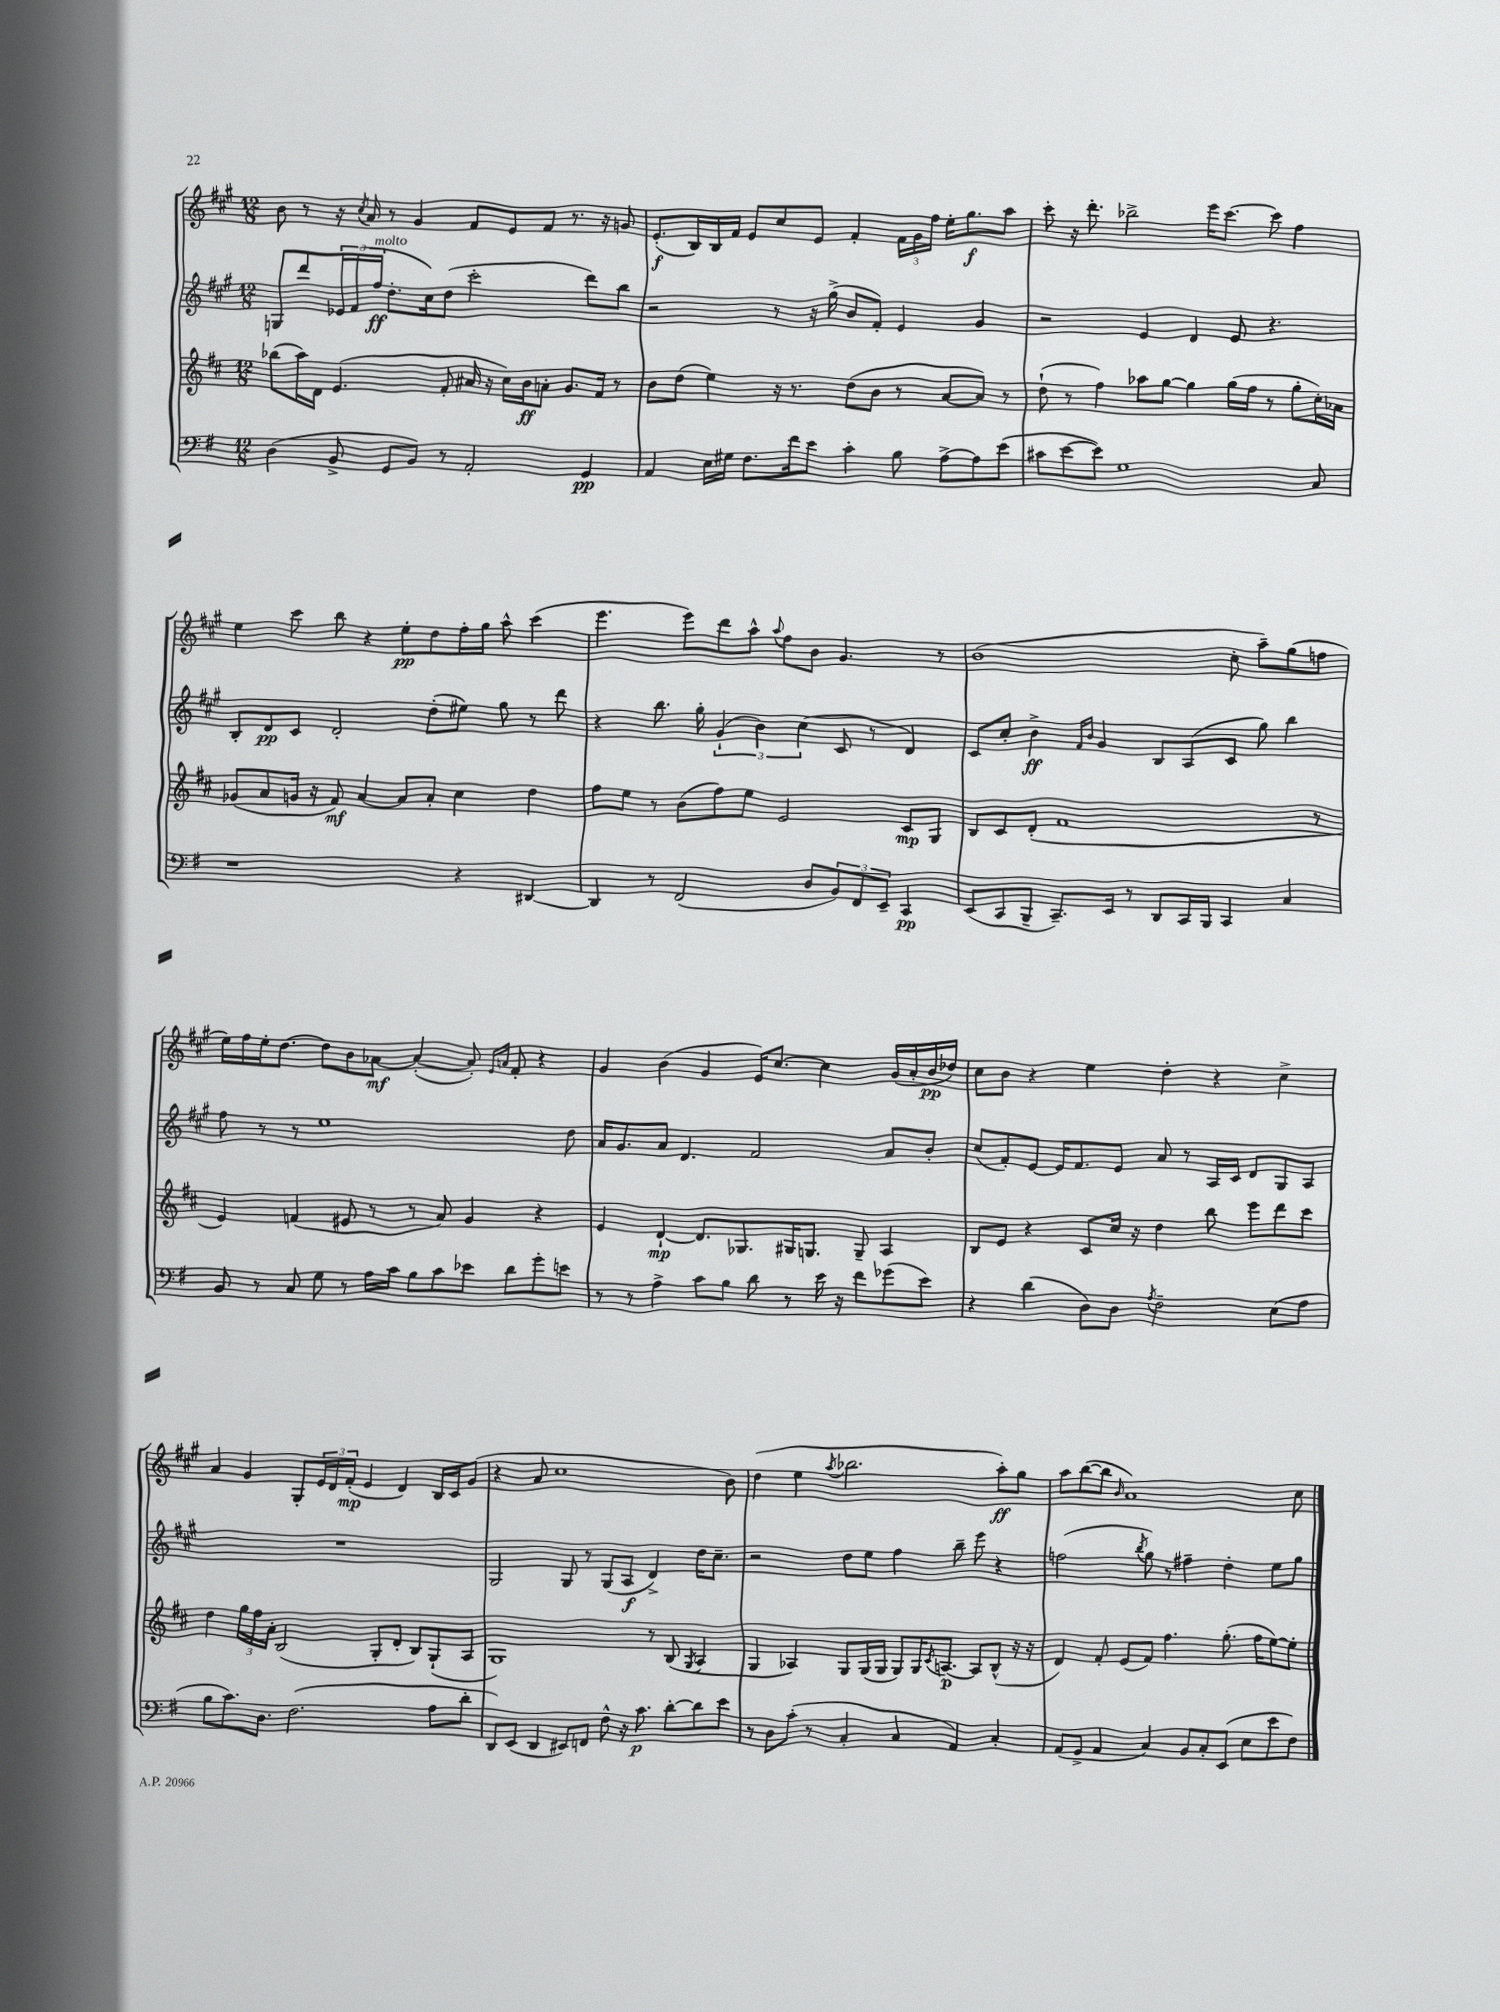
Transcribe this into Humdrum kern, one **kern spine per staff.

**kern	**kern	**kern	**kern
*staff4	*staff3	*staff2	*staff1
*clefF4	*clefG2	*clefG2	*clefG2
*k[f#]	*k[f#c#]	*k[f#c#g#]	*k[f#c#g#]
*M12/8	*M12/8	*M12/8	*M12/8
(4D\	(8bb-\L	8G/L	8b\
.	16aa\L)	8ddd/	8r
.	16d\JJ	.	.
8BB^/	(4.e/	24e-/L	16r
.	.	(24f#/	.
.	.	.	8qcc#/
.	.	.	16a/
.	.	24ff#/JJ	.
8GG/L	.	8.dd'\L	8r
8BB/J)	.	.	4g#/
.	.	16cc#\k)	.
8r	8f#'/	(8dd\J	.
2AA'/	16a#/	2ccc#'\	8f#/L
.	16r	.	.
.	16cc#\LL)	.	8e/
.	16b\J	.	.
.	8a'\J	.	8f#/J
.	8.g/L	.	8.r
4GG/	.	8ddd\L)	.
.	16f#/Jk	.	16r
.	8r	8bb\J	8g/
=	=	=	=
4AA/	8b\L	2r	(8.e'/L
.	(8dd\J	.	.
.	.	.	16B/L)
16E\LL	4ee\)	.	16B/
16G#\JJ	.	.	16f#/JJ
8.F#\L	.	.	8e/L
.	16r	8r	8cc#/
16f#\k	8.r	.	.
8e\J	.	16r	8e/J
.	.	(16gg#^\	.
4c'\	(8dd\L	8b/L	4f#'/
.	8b\J	8f#'/J)	.
8B\	8r	4e/	24f#\LL
.	.	.	24g#\
.	.	.	24ff#\JJ
[8A^\L	[8a/L	.	16ee'\LK
.	.	.	8.gg#\
8A\]	8a/]J)	4g#/	.
(8e\J	8r	.	8aa\J
=	=	=	=
8c#\L	(8dd`\	2r	8ccc#'\
[8e\	8r	.	16r
.	.	.	8.ddd'\
8e\]J)	4ff#\)	.	.
1G	.	.	2bb-^\
.	8aa-\L	4e/	.
.	[8gg\J	.	.
.	4gg\]	4d/	.
.	.	.	16eee\LK
.	.	.	[8.ccc#\J
.	(16gg\LL	8e/	.
.	16ff#\JJ	.	.
.	8r	4.r	8ccc#\]
.	8gg'\L	.	4ff#\
8C/	16cc#'\L)	.	.
.	16a-\JJ	.	.
=	=	=	=
1r	(8g-/L	8B'/L	4ee\
.	8a/	8d/	.
.	16g/Jk	8c#/J	8ccc#\
.	16r	.	.
.	8f#/)	2d'/	8bb\
.	[4a/	.	4r
.	8a/]L	.	8ee'\L
.	8a'/J	(8dd'\L	8dd\
4r	4cc#\	8ee#\J)	16ff#'\L
.	.	.	16gg#\JJ
.	.	8gg#\	8aa^^\
[4DD#/	4dd\	8r	(4ccc#\
.	.	8ddd\	.
=	=	=	=
4DD#/]	8ff#\L	4r	4.eee\
.	8ee\J	.	.
8r	8r	8.bb\	.
(2FF#/	(8b\L	.	8eee\L)
.	.	16gg#'\	.
.	8ff#\)	(6g#`/	8ddd\
.	8ee\J	.	8aa^^\J
.	.	6b\)	.
.	.	.	8qqaa/
.	2e/	.	8ff#\L
.	.	(6cc#\	.
8D/L	.	.	8b\J
12BB/)	.	8c#/	4.g#/
12FF#/	.	.	.
.	.	8r	.
12EE~/J	.	.	.
4CC/	8c#/L	4d/)	.
.	8G/J	.	8r
=	=	=	=
(8EE/L	8B/L	8c#/L	(1b
8CC/	8c#/	8cc#'/J	.
8BBB~/J	(8d'/J	4b^\	.
8.CC~/L)	1f#	.	.
.	.	16qqf#/LL	.
.	.	16qqb/JJ	.
.	.	4g#/	.
16EE/Jk	.	.	.
8r	.	.	.
8DD/L	.	8B/L	.
16CC/L	.	(8A/	.
16BBB/JJ	.	.	.
4CC/	.	8c#/J	8cc#'\
.	.	8gg#\)	8aa~\L)
4C/	.	4bb\	(8gg#\
.	8r	.	8ff\J
=	=	=	=
8BB/	4e/)	8ff#\	16ee\LL)
.	.	.	16ff#\
8r	.	8r	16ee'\J
.	.	.	[8.dd\J
8C/	(4f/	8r	.
8G\	.	1ee	8dd\]L
8r	8e#/	.	8b\
16A\LL	8r	.	[8a-\J
16c\JJ	.	.	.
8B\L	8r	.	(4a-'/_
8c\	8a/)	.	.
8e-\J	4g/	.	8a-'/])
.	.	.	16qqe/LL
.	.	.	16qqa/JJ
8d\L	.	.	8f#'/
8g'\	4r	.	4r
8e\J	.	8dd\	.
=	=	=	=
8r	4e/	16a/LK	4g#/
.	.	8.g#/	.
8r	.	.	.
4A^\	[4d`/	8a/J	(4b\
.	.	4.d/	.
8c\L	8.d/]L	.	4g#/
8B\J	.	.	.
.	8.G-/	.	.
8d\	.	2f#/	16e/LK)
.	.	.	[8.cc#/J
8r	16G#/K	.	.
.	8.G/J	.	.
16e\	.	.	4cc#\]
16r	.	.	.
8f#\L	8G~/	.	.
(8g-\	4A/	8a/L	(16g#/LL
.	.	.	16a'/
8e\J)	.	8b'/J	16b/
.	.	.	16dd-/JJ)
=	=	=	=
4r	8B/L	(8cc#/L	8cc#\L
.	8e/J	8f#'/)	8b\J
(4d\	4r	[8e/J	4r
.	.	16e/]LK	.
.	.	8.f#/	.
8D\L)	8c#/L	.	4ee\
8D\J	16cc#/Jk	8e/J	.
.	16r	.	.
8qA/	.	.	.
2F#~\	4dd\	8a/	4dd'\
.	.	8r	.
.	8bb\	16A/LL	4r
.	.	16c#/JJ	.
.	8eee\L	8d/L	.
(8E\L	8ddd\	8G#/	4cc#^\
8A\J	8ccc#\J	8A/J	.
=	=	=	=
8B\L	4dd\	1.r	4a/
8.c\)	.	.	.
.	24gg\LL	.	4g#/
.	24ff#\	.	.
8.D\J	.	.	.
.	24a'\JJ	.	.
.	(2B/	.	.
(2.F#\	.	.	8G#'/L
.	.	.	24e/L
.	.	.	24d/
.	.	.	(24f#'/JJ
.	.	.	4e/
.	8G'/L	.	.
.	8d'/J	.	4d/)
.	8B/L)	.	.
8A\L	(8G`/	.	16B/LL
.	.	.	16c#/J
8d'\J	8A/J	.	(8g#/J
=	=	=	=
8DD/L)	1G)	2G#/	4r
(8EE/J	.	.	.
4DD/	.	.	8a/
.	.	.	1cc#
8EE#/L)	.	8G#/	.
8FF/J	.	8r	.
8F#^^\	.	(8G#/L	.
16r	.	8A/J	.
8.c\	.	.	.
.	8r	4d^/)	.
[8d'\L	(8B/	.	.
.	8qG/	.	.
8d\]	4A/	16dd\LK	.
.	.	8.cc#~\J	.
8e\J	.	.	8b\)
=	=	=	=
8r	4G/	2r	(4dd\
8D\L	.	.	.
(8c'\J	4A-/)	.	4ee\
8r	.	.	.
.	.	.	8qaa/
4C'/	8G/L	8dd\L	2.bb-\
.	(16G/L	8ee\J	.
.	16G/JJ	.	.
4C/	8G/L)	4ff#\	.
.	16G/K	.	.
.	8qc#/	.	.
.	[8.A/J	.	.
4AA/)	.	8bb~\	.
.	8A/]L	8eee\	.
4C'/	(8B^^/J	4r	8aa'\L)
.	16r	.	8gg#\J
.	16r	.	.
=	=	=	=
(8AA/L	4d/)	(2ff\	8aa\L
8GG^/J	.	.	([8bb\
4AA/	8f#'/	.	8bb\]J
.	.	.	16qqb/
.	(8e/L	.	1a)
.	.	8qbb/	.
4C/)	8f#/J)	8gg#\)	.
.	4.ff#\	8r	.
8BB/L	.	4ff#~\	.
8C'/	.	.	.
(8EE/J	(8.gg'\	4dd'\	.
8E\L	.	.	.
.	16ff#\LK	.	.
8e\	[8ee\)	8ee\L	.
8F#\J)	8ee'\]J	8gg#\J	8cc#\
==	==	==	==
*-	*-	*-	*-
